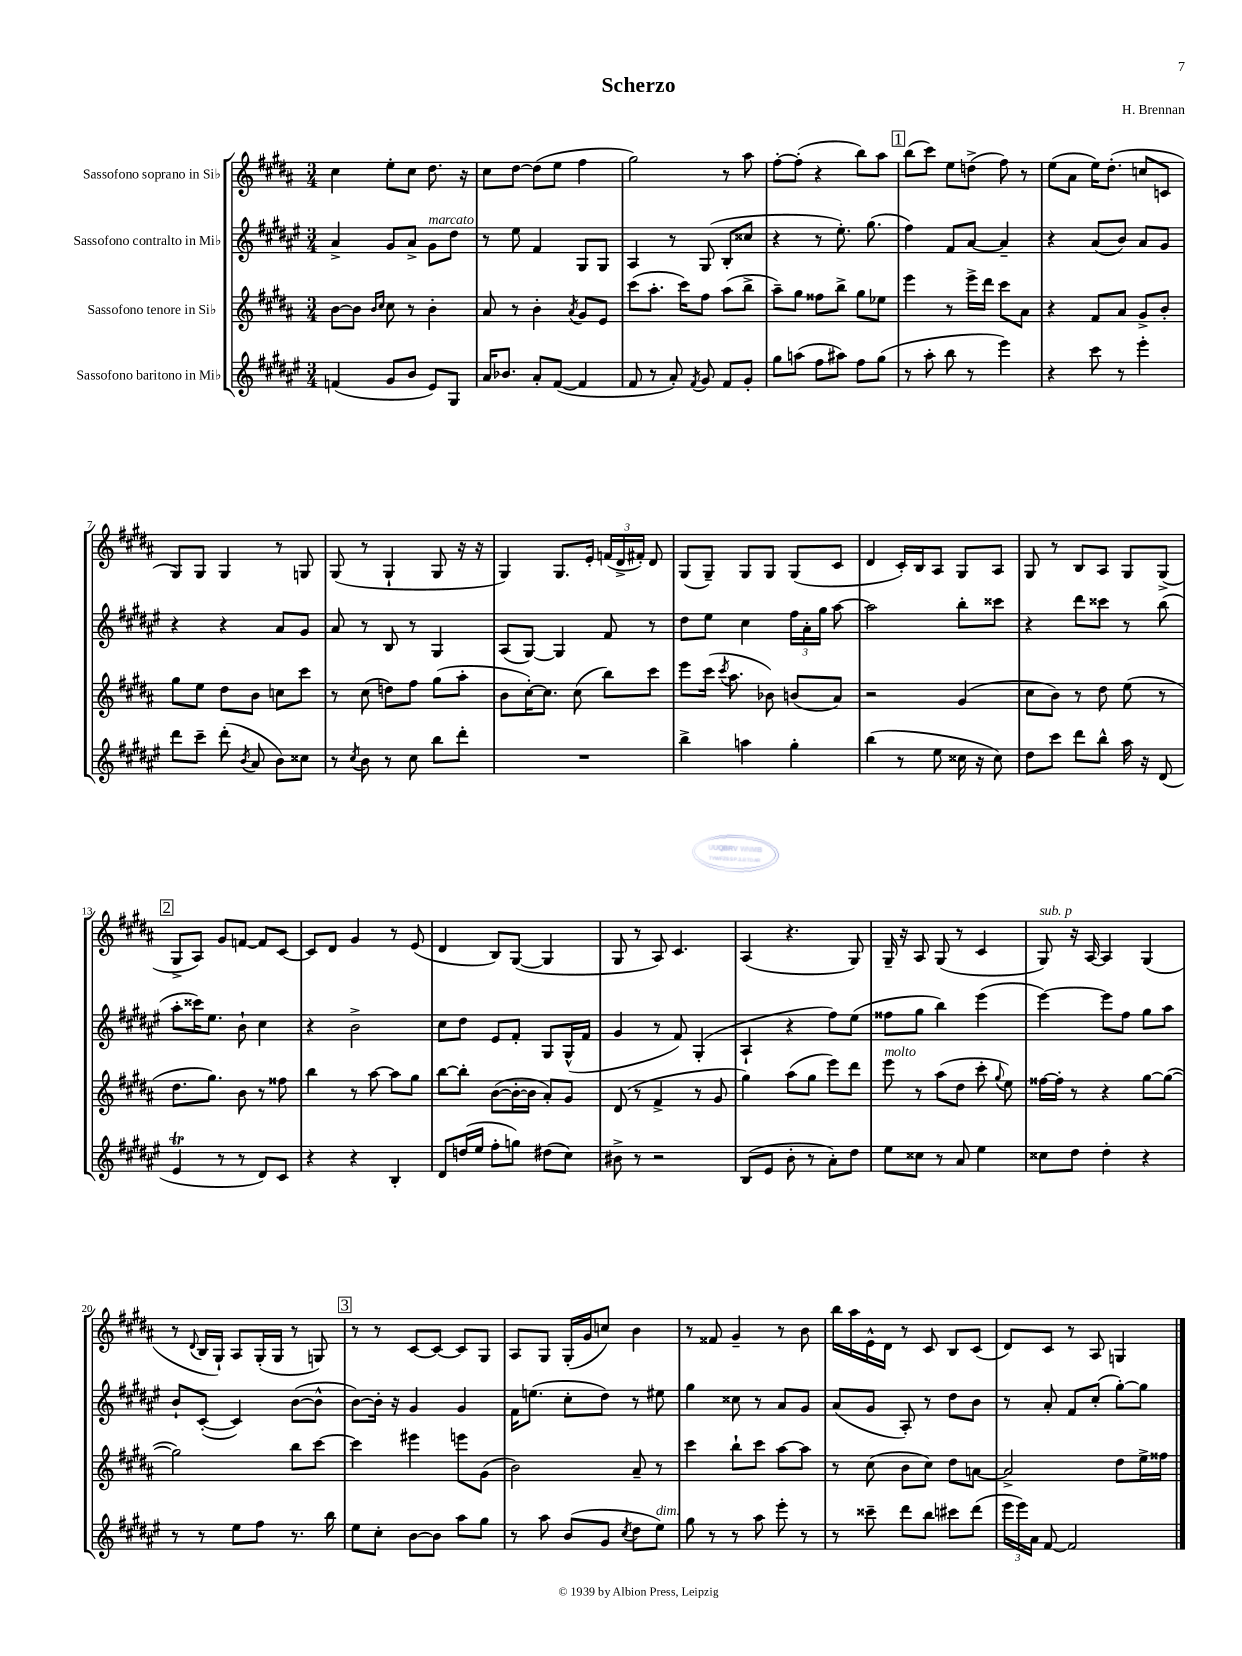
\header { title = "Scherzo" composer = "H. Brennan" }
<<
\new StaffGroup <<
\new Staff = "s0" \with { instrumentName = "Sassofono soprano in Sib" } {
    \clef treble \key b \major \numericTimeSignature \time 3/4
    \autoBeamOff cis''4 e''8[-. cis''8] dis''8. r16 |
    cis''8[ dis''8]~ dis''8[( e''8] fis''4 |
    gis''2) r8 ais''8 |
    fis''8[~-. fis''8]-.( r4 b''8[) ais''8] |
    \mark \markup { \box "1" } b''8[( cis'''8]) e''8[ d''8]->( fis''8) r8 |
    e''8[( ais'8] e''16[) dis''8.]-.( c''8[ c'8] |
    gis8[) gis8] gis4 r8 g8 |
    gis8( r8 gis4-! gis8 r16 r16 |
    gis4) gis8.[ e'16]-. \tuplet 3/2 { f'16[( dis'16-> fis'16]-.) } dis'8 |
    gis8[( gis8]--) gis8[ gis8] gis8[( cis'8] |
    dis'4 cis'16[-.) b16 ais8] gis8[ ais8] |
    gis8 r8 b8[ ais8] gis8[ gis8]->( |
    \mark \markup { \box "2" } gis8[-> ais8]) gis'8[ f'8]~ f'8[ cis'8]~ |
    cis'8[ dis'8] gis'4 r8 e'8( |
    dis'4 b8[) gis8]~( gis4 |
    gis8 r8 ais8) cis'4. |
    ais4( r4. gis8) |
    gis16-- r16 ais8 gis8( r8 cis'4 |
    gis8^\markup { \italic "sub. p" }) r16 ais16~ ais4 gis4( |
    r8 \appoggiatura { dis'8 } b16[ gis16]-!) ais8[ gis16-.( gis16] r8 g8) |
    \mark \markup { \box "3" } r8 r8 cis'8[~ cis'8]~ cis'8[ gis8] |
    ais8[ gis8] gis16[-.( gis'16 c''8]) b'4 |
    r8 fisis'8 gis'4-- r8 b'8 |
    b''16[ ais''16 e'16-^ dis'16] r8 cis'8 b8[ cis'8]( |
    dis'8[) cis'8] r8 ais8 g4 \bar "|." |
}
\new Staff = "s1" \with { instrumentName = "Sassofono contralto in Mib" } {
    \clef treble \key fis \major \numericTimeSignature \time 3/4
    \autoBeamOff ais'4-> gis'8[ ais'8]-> gis'8[^\markup { \italic "marcato" } dis''8] |
    r8 eis''8 fis'4 gis8[ gis8] |
    ais4 r8 gis8( b8[-. cisis''8] |
    r4 r8 eis''8.-.) gis''8.( |
    \mark \markup { \box "1" } fis''4) fis'8[ ais'8]~ ais'4-- |
    r4 ais'8[( b'8]) ais'8[ gis'8] |
    r4 r4 ais'8[ gis'8] |
    ais'8 r8 b8 r8 gis4 |
    ais8[( gis8]~) gis4 fis'8 r8 |
    dis''8[ eis''8] cis''4 \tuplet 3/2 { fis''16[ ais'16-. gis''16] } ais''8~ |
    ais''2 b''8[-. cisis'''8] |
    r4 dis'''8[ cisis'''8] r8 b''8( |
    \mark \markup { \box "2" } ais''8[-. cisis'''16) eis''8.] b'8-! cis''4 |
    r4 b'2-> |
    cis''8[ dis''8] eis'8[ fis'8]-. gis8[ gis16-^( fis'16] |
    gis'4 r8 fis'8) gis4-.( |
    ais4-! r4 fis''8[) eis''8]( |
    fisis''8[ gis''8] b''4) eis'''4( |
    eis'''4~) eis'''8[ fis''8] gis''8[ ais''8] |
    b'8[-! cis'8]~-.( cis'4) b'8[~( b'8]-^ |
    \mark \markup { \box "3" } b'8[~) b'16]-. r16 gis'4 gis'4 |
    fis'16[ e''8.]( cis''8[-. dis''8]) r8 eis''8 |
    gis''4 cisis''8 r8 ais'8[ gis'8] |
    ais'8[( gis'8] ais8-.) r8 dis''8[ b'8] |
    r8 ais'8-. fis'8[ cis''8]-.( gis''8[~-.) gis''8] \bar "|." |
}
\new Staff = "s2" \with { instrumentName = "Sassofono tenore in Sib" } {
    \clef treble \key b \major \numericTimeSignature \time 3/4
    \autoBeamOff b'8[~ b'8] \grace { b'16[ cis''16] } cis''8 r8 b'4-. |
    ais'8 r8 b'4-. \acciaccatura { ais'8 } gis'8[ e'8] |
    cis'''8[( ais''8.]-. cis'''16[) fis''8] ais''8[( b''8]-> |
    ais''8[--) gis''8] fisis''8[ b''8]-> gis''8[ ees''8] |
    \mark \markup { \box "1" } e'''4 r8 e'''16[-> dis'''16] cis'''8[ ais'8] |
    r4 fis'8[ ais'8] gis'8[-> b'8]-. |
    gis''8[ e''8] dis''8[ b'8] c''8[ cis'''8] |
    r8 cis''8( d''8[) fis''8] gis''8[( ais''8]-. |
    b'8[ cis''16~-.) cis''8.] cis''8( b''8[) cis'''8] |
    e'''8[ cis'''16]( \acciaccatura { cis'''8 } ais''8. bes'8) b'8[( ais'8]) |
    r2 gis'4( |
    cis''8[ b'8]) r8 dis''8 e''8( r8 |
    \mark \markup { \box "2" } dis''8.[ gis''8.]) b'8 r8 fisis''8 |
    b''4 r8 ais''8~ ais''8[ gis''8] |
    b''8[~ b''8]-. b'8[~( b'16~-. b'16] ais'8[-.) gis'8] |
    dis'8( r8 fis'4-> r8 gis'8 |
    gis''4) ais''8[( gis''8] e'''8[) dis'''8] |
    e'''8^\markup { \italic "molto" } r8 ais''8[( dis''8] cis'''8-. \appoggiatura { gis''8 } e''8) |
    fisis''16[~ fisis''16]-. r8 r4 gis''8[~ gis''8]~( |
    gis''2) b''8[ cis'''8]~ |
    \mark \markup { \box "3" } cis'''4 eis'''4 e'''8[ gis'8]( |
    b'2) ais'8-- r8 |
    cis'''4 b''8[-! cis'''8] ais''8[~ ais''8] |
    r8 cis''8( b'8[ cis''8]) dis''8[ a'8]~ |
    a'2-> dis''8[ e''16-> fisis''16] \bar "|." |
}
\new Staff = "s3" \with { instrumentName = "Sassofono baritono in Mib" } {
    \clef treble \key fis \major \numericTimeSignature \time 3/4
    \autoBeamOff f'4( gis'8[ b'8] eis'8[) gis8] |
    ais'16[ bes'8.] ais'8[-. fis'8]~( fis'4 |
    fis'8 r8 ais'8-.) \acciaccatura { fis'8 } gis'8 fis'8[ gis'8]-. |
    gis''8[ a''8]( fis''8[ ais''8]) fis''8[ gis''8]( |
    \mark \markup { \box "1" } r8 ais''8-. b''8 r8 eis'''4) |
    r4 cis'''8 r8 eis'''4-. |
    dis'''8[ cis'''8]-- dis'''8-.( \acciaccatura { b'8 } ais'8 b'8[) cisis''8] |
    r8 \acciaccatura { cis''8 } b'8 r8 cis''8 b''8[ dis'''8]-. |
    R2. |
    b''4-> a''4 gis''4-. |
    b''4( r8 eis''8 cisis''16 r16 cisis''8) |
    dis''8[ cis'''8] dis'''8[ b''8]-^ ais''16 r16 dis'8( |
    \mark \markup { \box "2" } eis'4\trill r8 r8 dis'8[) cis'8] |
    r4 r4 b4-. |
    dis'8[ d''16( eis''16] fis''8[-. g''8]) dis''8[( cis''8]) |
    bis'8-> r8 r2 |
    b8[( eis'8] b'8-. r8 ais'8[-.) dis''8] |
    eis''8[ cisis''8] r8 ais'8 eis''4 |
    cisis''8[ dis''8] dis''4-. r4 |
    r8 r8 eis''8[ fis''8] r8. b''16 |
    \mark \markup { \box "3" } eis''8[ cis''8]-. b'8[~ b'8] ais''8[ gis''8] |
    r8 ais''8 b'8[( gis'8] \acciaccatura { cis''8 } dis''8[ eis''8]^\markup { \italic "dim." }) |
    gis''8 r8 r8 ais''8 eis'''8-. r8 |
    r8 cisis'''8-- dis'''8[ b''8] cis'''8[ dis'''8]( |
    \tuplet 3/2 { eis'''16[ eis'''16) ais'16] } fis'8~ fis'2 \bar "|." |
}
>>
>>
